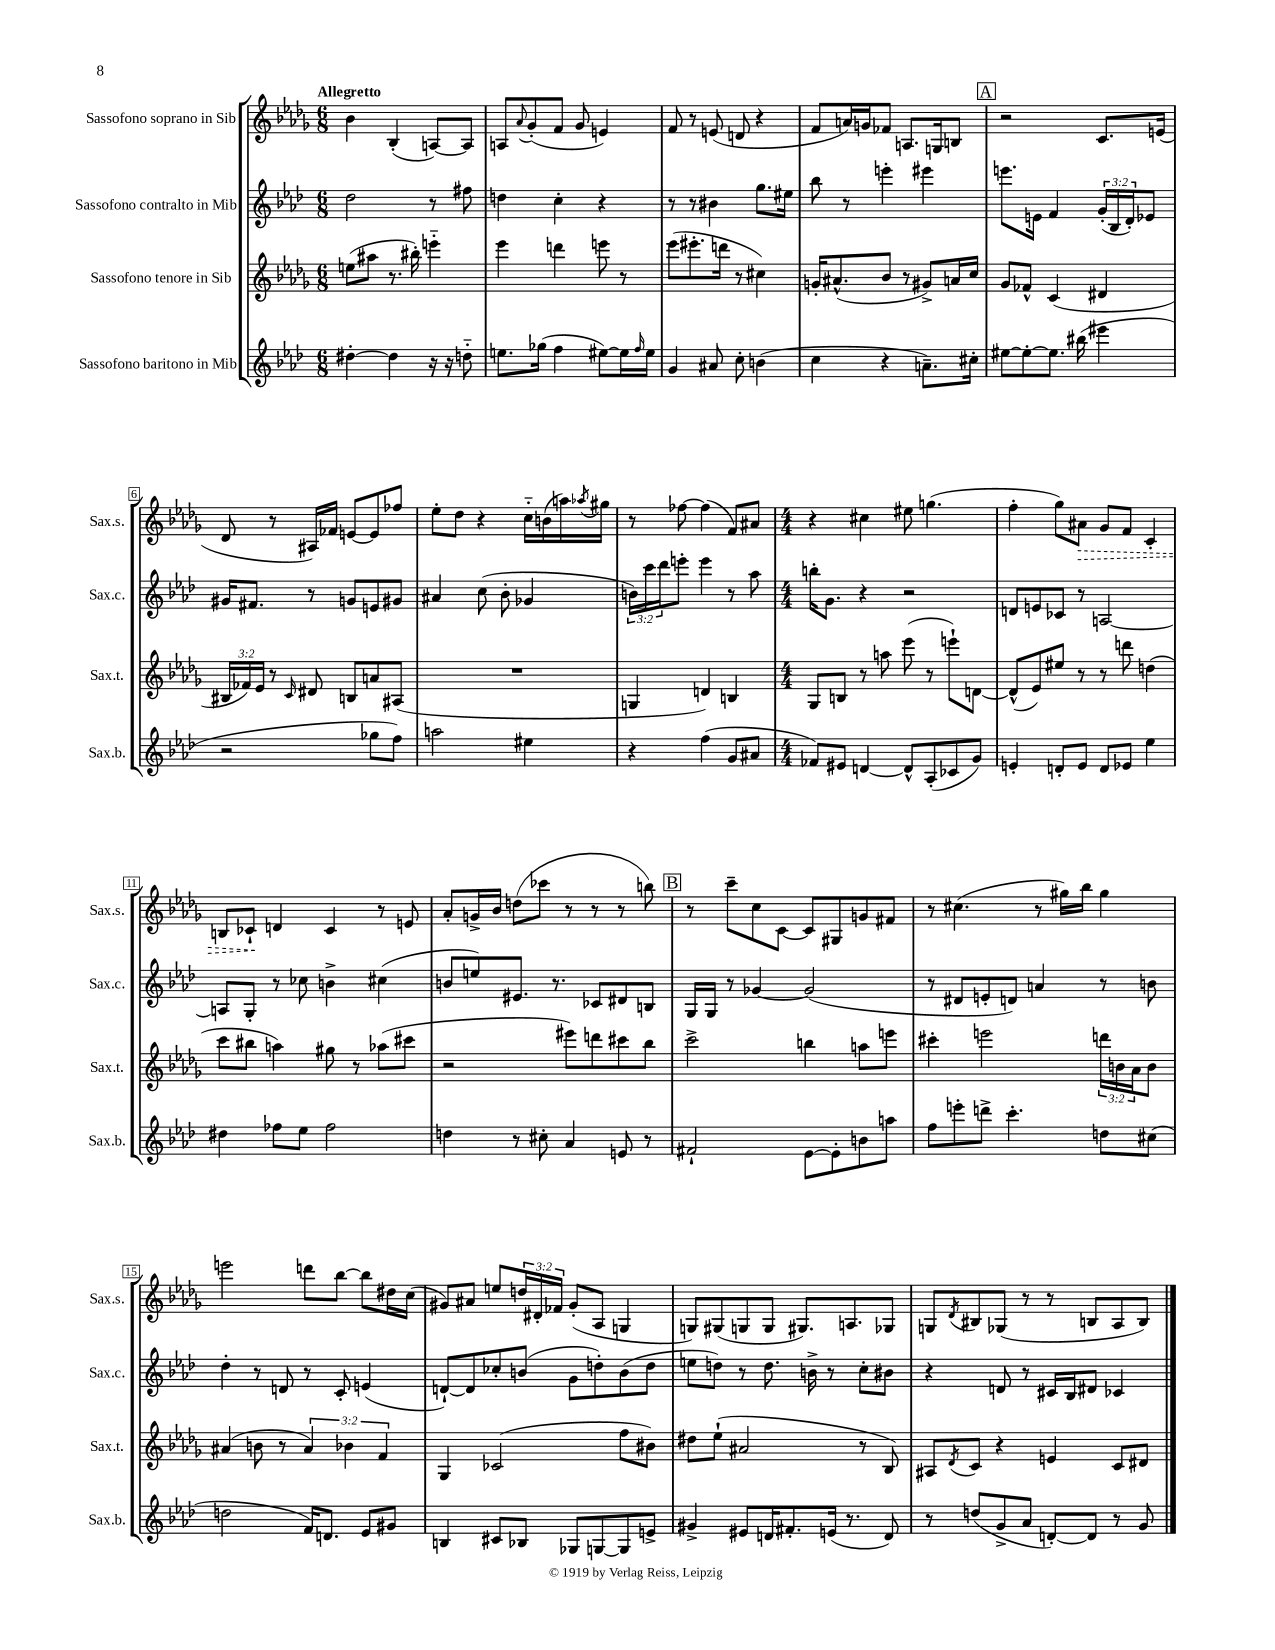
<<
\new StaffGroup <<
\new Staff = "s0" \with { instrumentName = "Sassofono soprano in Sib" shortInstrumentName = "Sax.s." } {
    \clef treble \key des \major \numericTimeSignature \time 6/8 \override Staff.TupletNumber.text = #tuplet-number::calc-fraction-text \tempo "Allegretto"
    bes'4 bes4-.( a8~) a8 |
    a8 \appoggiatura { aes'8 } ges'8-.( f'8 ges'8 e'4) |
    f'8 r8 e'8( d'8 r4 |
    f'8 a'16) g'16 fes'8 a8. g16 b8 |
    \mark \markup { \box "A" } r2 c'8. e'16( |
    des'8 r8 ais16) fes'16 e'8~ e'8 fes''8 |
    ees''8-. des''8 r4 c''16-_ b'16( a''16) \acciaccatura { aes''8 } gis''16 |
    r8 fes''8~ fes''4( f'8) ais'8 |
    \numericTimeSignature \time 4/4 r4 cis''4 eis''8 g''4.( |
    f''4-. ges''8) \once \override Hairpin.style = #'dashed-line ais'8\> ges'8 f'8 c'4-. |
    b8 ces'8-!\! d'4 ces'4 r8 e'8 |
    aes'8-. g'16-> bes'16 d''8( ces'''8 r8 r8 r8 b''8) |
    \mark \markup { \box "B" } r8 c'''8-- c''8 c'8~ c'8 gis8 g'8 fis'8 |
    r8 cis''4.( r8 gis''16) bes''16 gis''4 |
    e'''2 d'''8 bes''8~ bes''8 dis''16 c''16( |
    gis'8) ais'8 e''8 \tuplet 3/2 { d''16 dis'16-. fes'16 } gis'8-.( aes8 g4 |
    g8) gis8( g8 g8 gis8.) a8. ges8 |
    g8 \acciaccatura { des'8 } bis8 ges8( r8 r8 b8 aes8 b8) \bar "|." |
}
\new Staff = "s1" \with { instrumentName = "Sassofono contralto in Mib" shortInstrumentName = "Sax.c." } {
    \clef treble \key aes \major \numericTimeSignature \time 6/8 \override Staff.TupletNumber.text = #tuplet-number::calc-fraction-text
    des''2 r8 fis''8 |
    d''4 c''4-. r4 |
    r8 r8 bis'4 g''8. eis''16 |
    bes''8 r8 e'''4-. eis'''4 |
    \mark \markup { \box "A" } e'''8. e'16 f'4 \tuplet 3/2 { g'16-.( bes16 des'16-.) } ees'8 |
    gis'16 fis'8. r8 g'8 e'8 gis'8 |
    ais'4 c''8( bes'8-. ges'4 |
    \tuplet 3/2 { b'16) c'''16 des'''16 } e'''8-. e'''4 r8 aes''8 |
    \numericTimeSignature \time 4/4 b''16-. g'8. r4 r2 |
    d'8 e'8 ces'8 r8 a2~ |
    a8 g8-. r8 ces''8 b'4-> cis''4( |
    b'8 e''8) eis'8. r8. ces'8 dis'8 b8 |
    \mark \markup { \box "B" } g16 g16 r8 ges'4~ ges'2( |
    r8 dis'8 e'8-. d'8) a'4 r8 b'8 |
    des''4-. r8 d'8 r8 c'8-. e'4( |
    d'8~-!) d'8 ces''8-. b'8( g'8 d''8-.) b'8( d''8 |
    e''8 d''8) r8 d''8. b'16-> r8 c''8-. bis'8 |
    r4 d'8 r8 cis'16 bes16 dis'8 ces'4 \bar "|." |
}
\new Staff = "s2" \with { instrumentName = "Sassofono tenore in Sib" shortInstrumentName = "Sax.t." } {
    \clef treble \key des \major \numericTimeSignature \time 6/8 \override Staff.TupletNumber.text = #tuplet-number::calc-fraction-text
    e''8( ais''8 r8. bis''16-.) e'''4-_ |
    ees'''4 d'''4 e'''8 r8 |
    ees'''8( eis'''8.-. d'''16 r8 cis''4) |
    g'16-. ais'8.-^( bes'8 r8 gis'8->) a'16 c''16 |
    \mark \markup { \box "A" } ges'8 fes'8-^ c'4( dis'4 |
    \tuplet 3/2 { bis16 fes'16) ees'16 } r8 \grace { c'16 } dis'8 b8 a'8 ais8( |
    R2. |
    g4 d'4) b4 |
    \numericTimeSignature \time 4/4 ges8 b8 r8 a''8 ees'''8( r8 e'''8-!) d'8~ |
    d'8-^( ees'8) eis''8 r8 r8 d'''8 d''4( |
    c'''8 bis''8 a''4) gis''8 r8 aes''8( cis'''8 |
    r2 eis'''8) d'''8 cis'''8 bes''8 |
    \mark \markup { \box "B" } c'''2-> b''4 a''8 e'''8 |
    cis'''4-. e'''2 \tuplet 3/2 { d'''16 b'16 aes'16 } b'8 |
    ais'4( b'8 r8 \tuplet 3/2 { ais'4) bes'4 f'4 } |
    ges4 ces'2( f''8 bis'8) |
    dis''8 ees''8-!( ais'2 r8 bes8) |
    ais8 \acciaccatura { des'8 } c'8 r4 e'4 c'8 dis'8 \bar "|." |
}
\new Staff = "s3" \with { instrumentName = "Sassofono baritono in Mib" shortInstrumentName = "Sax.b." } {
    \clef treble \key aes \major \numericTimeSignature \time 6/8
    dis''4~-. dis''4 r16 r16 d''8-_ |
    e''8. ges''16( f''4 eis''8~) eis''16 \grace { f''16 } eis''16 |
    g'4 ais'8 c''8-. b'4( |
    c''4 r4 a'8.--) cis''16-. |
    \mark \markup { \box "A" } eis''8~ eis''8~-. eis''8. bis''16( eis'''4 |
    r2 ges''8 f''8) |
    a''2 eis''4 |
    r4 f''4( g'8 ais'8 |
    \numericTimeSignature \time 4/4 fes'8) eis'8 d'4~ d'8-^ aes8-.( ces'8 g'8) |
    e'4-. d'8-. e'8 d'8 ees'8 ees''4 |
    dis''4 fes''8 ees''8 fes''2 |
    d''4 r8 cis''8-. aes'4 e'8 r8 |
    \mark \markup { \box "B" } fis'2-! ees'8~ ees'8-. b'8 a''8 |
    f''8 e'''8-. d'''8-> c'''4.-. d''8 cis''8( |
    d''2 f'16) d'8. ees'8 gis'8 |
    b4 cis'8 bes8 ges8 g8~ g8 e'8-> |
    gis'4-> eis'8 d'16 fis'8.-. e'16( r8. d'8) |
    r8 d''8( g'8-> aes'8 d'8~-.) d'8 r8 g'8 \bar "|." |
}
>>
>>
\layout { \context { \Score \override BarNumber.stencil = #(make-stencil-boxer 0.1 0.3 ly:text-interface::print) } }
